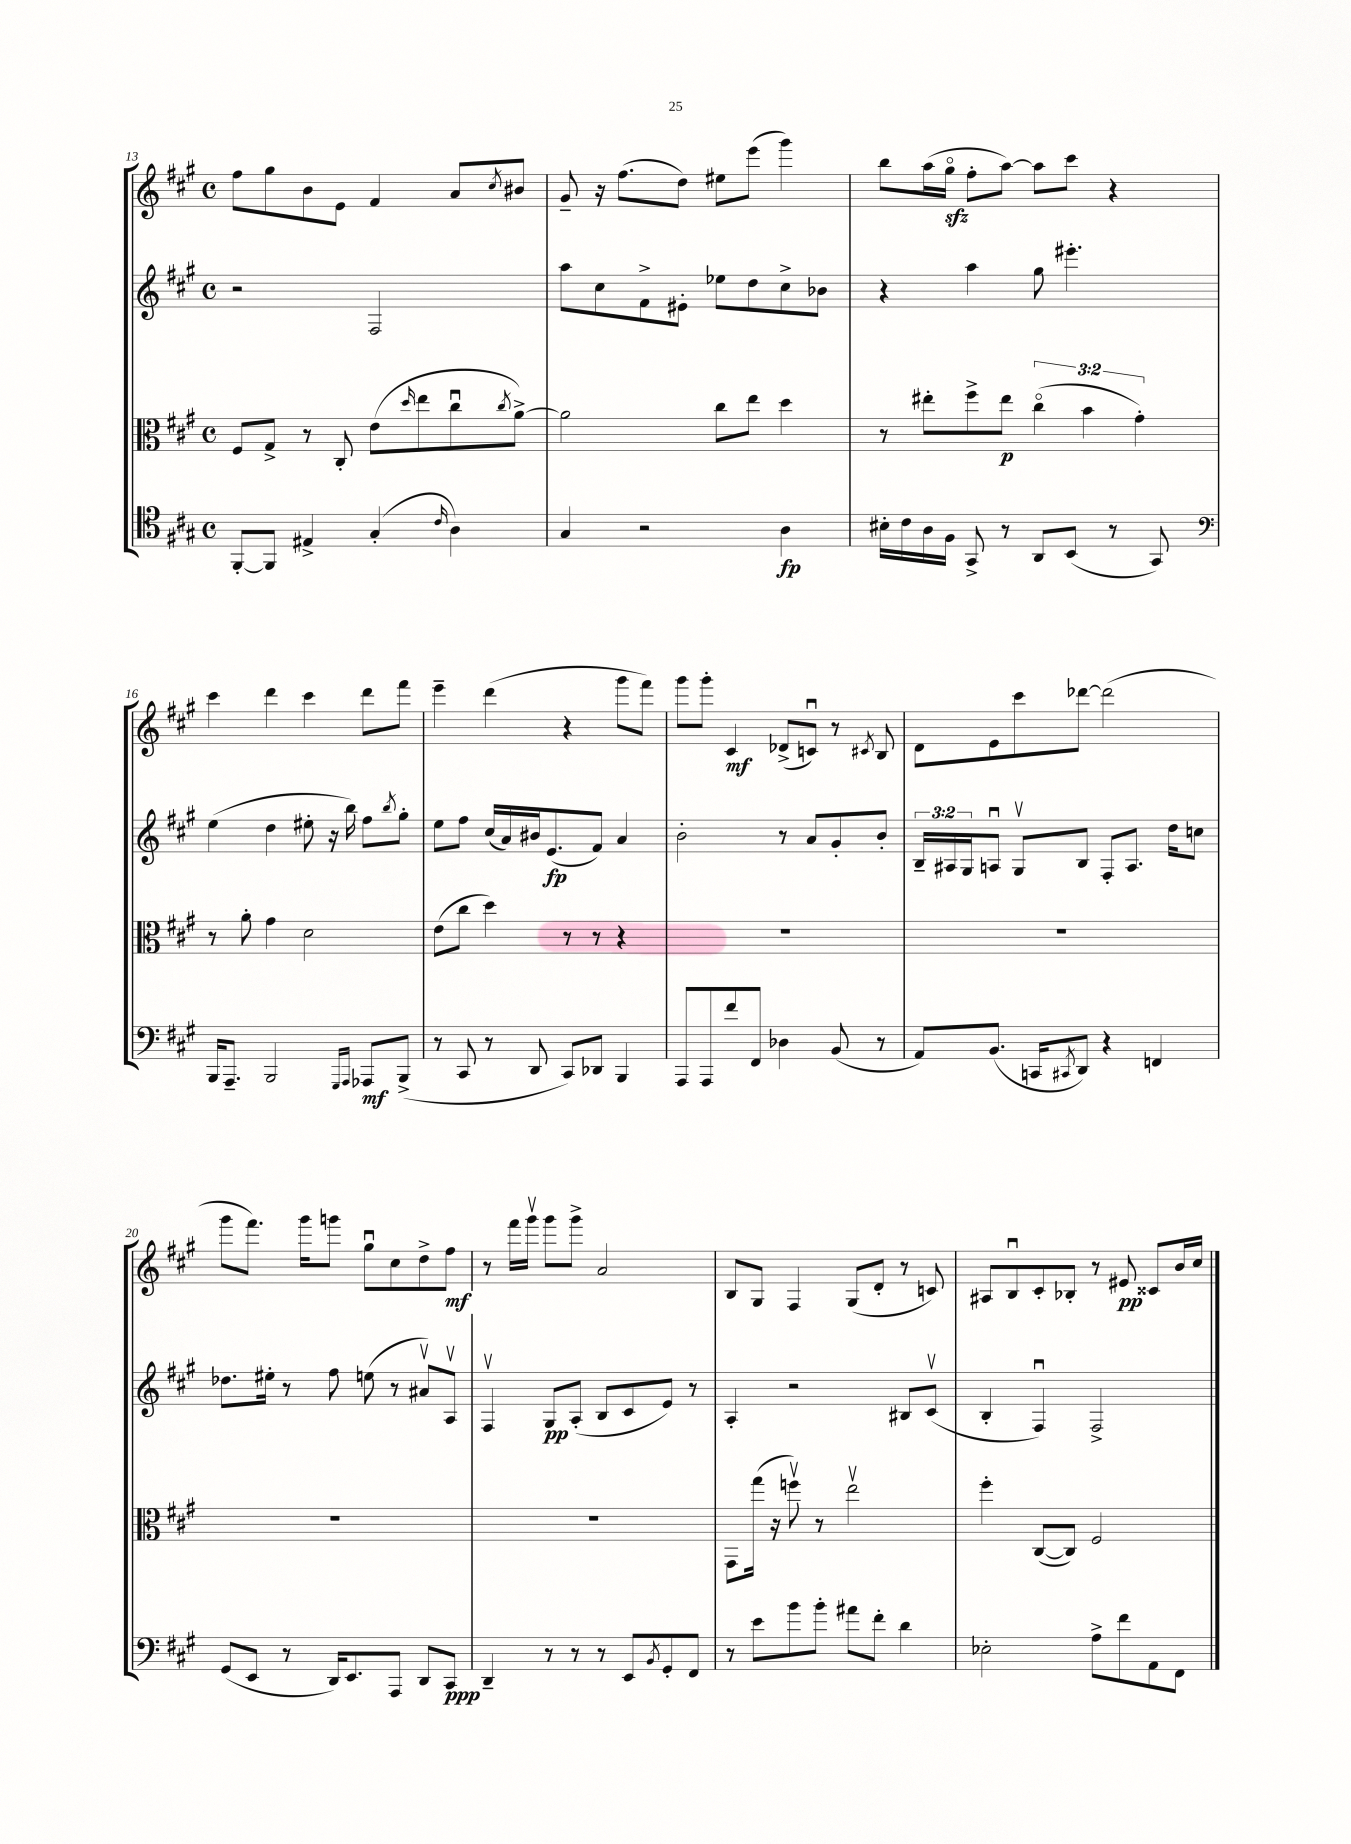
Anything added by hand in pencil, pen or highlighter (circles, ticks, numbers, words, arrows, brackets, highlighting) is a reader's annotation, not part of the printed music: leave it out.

**kern	**dynam	**kern	**dynam	**kern	**dynam	**kern	**dynam
*part4	*part4	*part3	*part3	*part2	*part2	*part1	*part1
*staff4	*staff4	*staff3	*staff3	*staff2	*staff2	*staff1	*staff1
*clefC4	*	*clefC3	*	*clefG2	*	*clefG2	*
*k[f#c#g#]	*	*k[f#c#g#]	*	*k[f#c#g#]	*	*k[f#c#g#]	*
*M4/4	*	*M4/4	*	*M4/4	*	*M4/4	*
*met(c)	*	*met(c)	*	*met(c)	*	*met(c)	*
=13	=13	=13	=13	=13	=13	=13	=13
[8FF#'/L	.	8F#/L	.	2r	.	8ff#\L	.
8FF#/J]	.	8G#^/J	.	.	.	8gg#\	.
4E#X^/	.	8r	.	.	.	8b\	.
.	.	8C#'/	.	.	.	8e\J	.
(4G#'/	.	(8e\L	.	2F#/	.	4f#/	.
.	.	16qqdd/	.	.	.	.	.
.	.	8ee\	.	.	.	.	.
16qqc#/	.	.	.	.	.	.	.
4A\)	.	8cc#u\	.	.	.	8a/L	.
.	.	8qcc#/	.	.	.	8qcc#/	.
.	.	[8a^\J)	.	.	.	8b#X/J	.
=14	=14	=14	=14	=14	=14	=14	=14
4G#/	.	2a\]	.	8aa\L	.	8g#~/	.
.	.	.	.	8cc#\	.	16r	.
.	.	.	.	.	.	(8.ff#\L	.
2r	.	.	.	8f#^\	.	.	.
.	.	.	.	8e#X'\J	.	8dd\J)	.
.	.	8cc#\L	.	8ee-X\L	.	8ee#X\L	.
.	.	8ee\J	.	8dd\	.	(8eee\J	.
4A\	fp	4dd\	.	8cc#^\	.	4ggg#\)	.
.	.	.	.	8b-X\J	.	.	.
=15	=15	=15	=15	=15	=15	=15	=15
16B#X'\LL	.	8r	.	4r	.	8bb\L	.
16c#\	.	.	.	.	.	.	.
16A\	.	8ee#X'\L	.	.	.	(16aa\L	.
16F#\JJ	.	.	.	.	.	16gg#zz\JJ	.
8GG#^/	.	8ff#^\	.	4aa\	.	8ff#'\L	.
8r	.	8ee#\J	p	.	.	[8aa\J)	.
8AA/L	.	(6cc#\	.	8gg#\	.	8aa\L]	.
(8BB/J	.	.	.	4.eee#X'\	.	8ccc#\J	.
.	.	6b\	.	.	.	.	.
8r	.	.	.	.	.	4r	.
.	.	6g#'\)	.	.	.	.	.
8GG#/)	.	.	.	.	.	.	.
!!LO:LB:g=z
=16	=16	=16	=16	=16	=16	=16	=16
*clefF4	*	*	*	*	*	*	*
16BBB/KL	.	8r	.	(4ee\	.	4ccc#\	.
8.AAA~/J	.	.	.	.	.	.	.
.	.	8a'\	.	.	.	.	.
2BBB/	.	4g#\	.	4dd\	.	4ddd\	.
.	.	2d\	.	8ee#X'\	.	4ccc#\	.
.	.	.	.	16r	.	.	.
.	.	.	.	16bb\)	.	.	.
16qqGGG#/LL	.	.	.	.	.	.	.
16qqAAA/JJ	.	.	.	.	.	.	.
8AAA-X/L	mf	.	.	8ff#\L	.	8ddd\L	.
.	.	.	.	8qbb/	.	.	.
(8BBB^/J	.	.	.	8gg#'\J	.	8fff#\J	.
=17	=17	=17	=17	=17	=17	=17	=17
8r	.	(8e\L	.	8ee\L	.	4eee~\	.
8CC#/	.	8cc#\J	.	8ff#\J	.	.	.
8r	.	4dd\)	.	(16cc#/LL	.	(4ddd\	.
.	.	.	.	16a/)	.	.	.
8DD/	.	.	.	16b#X/J	.	.	.
.	.	.	.	(8.e/	fp	.	.
8CC#/L)	.	8r	.	.	.	4r	.
8DD-X/J	.	8r	.	8f#/J)	.	.	.
4BBB/	.	4r	.	4a/	.	8ggg#\L	.
.	.	.	.	.	.	8fff#\J)	.
=18	=18	=18	=18	=18	=18	=18	=18
8AAA/L	.	1r	.	2b'\	.	8ggg#\L	.
8AAA/	.	.	.	.	.	8ggg#'\J	.
8f#/	.	.	.	.	.	4c#/	mf
8FF#/J	.	.	.	.	.	.	.
4D-X\	.	.	.	8r	.	(8d-X^/L	.
.	.	.	.	8a/L	.	8cnu/J)	.
(8BB/	.	.	.	8g#'/	.	8r	.
.	.	.	.	.	.	8qc#X/	.
8r	.	.	.	8b'/J	.	8B/	.
=19	=19	=19	=19	=19	=19	=19	=19
8AA/L)	.	1r	.	24B~/LL	.	8d\L	.
.	.	.	.	24A#X/	.	.	.
.	.	.	.	24G#/J	.	.	.
(8.BB/J	.	.	.	8Anu/J	.	8e\	.
.	.	.	.	8G#v/L	.	8ccc#\	.
16CCn/KL	.	.	.	.	.	.	.
8qCC#X/	.	.	.	.	.	.	.
8DD/J)	.	.	.	8B/J	.	[8ddd-X\J	.
4r	.	.	.	8F#'/L	.	(2ddd-\]	.
.	.	.	.	8.A/J	.	.	.
4FFn/	.	.	.	.	.	.	.
.	.	.	.	16dd\KL	.	.	.
.	.	.	.	8ccn\J	.	.	.
!!LO:LB:g=z
=20	=20	=20	=20	=20	=20	=20	=20
(8GG#/L	.	1r	.	8.dd-X\L	.	8ggg#\L	.
8EE/J	.	.	.	.	.	8.fff#\J)	.
.	.	.	.	16ee#X'\Jk	.	.	.
8r	.	.	.	8r	.	.	.
.	.	.	.	.	.	16ggg#\KL	.
16DD/KL)	.	.	.	8ff#\	.	8gggn\J	.
8.EE/	.	.	.	.	.	.	.
.	.	.	.	(8een\	.	8gg#u\L	.
8AAA/J	.	.	.	8r	.	8cc#\	.
8DD/L	.	.	.	8a#Xv/L)	.	8dd^\	.
8CC#/J	ppp	.	.	8Av/J	.	8ff#\J	mf
=21	=21	=21	=21	=21	=21	=21	=21
4DD~/	.	1r	.	4F#v/	.	8r	.
.	.	.	.	.	.	16fff#\LL	.
.	.	.	.	.	.	16ggg#v\JJ	.
8r	.	.	.	8G#/L	pp	8ggg#\L	.
8r	.	.	.	(8A'/J	.	8ggg#^\J	.
8r	.	.	.	8B/L	.	2a/	.
8EE/L	.	.	.	8c#/	.	.	.
8qBB/	.	.	.	.	.	.	.
8GG#'/	.	.	.	8e/J)	.	.	.
8FF#/J	.	.	.	8r	.	.	.
=22	=22	=22	=22	=22	=22	=22	=22
8r	.	8GG#\L	.	4A'/	.	8B/L	.
8e\L	.	(16gg#\Jk	.	.	.	8G#/J	.
.	.	16r	.	.	.	.	.
8b\	.	8ffnv\)	.	2r	.	4F#/	.
8b'\J	.	8r	.	.	.	.	.
8a#X\L	.	2eev\	.	.	.	(8G#/L	.
8f#'\J	.	.	.	.	.	8d'/J	.
4d\	.	.	.	8B#X/L	.	8r	.
.	.	.	.	(8c#v/J	.	8cn/)	.
=23	=23	=23	=23	=23	=23	=23	=23
2E-X'\	.	4ff#'\	.	4B'/	.	8A#X/L	.
.	.	.	.	.	.	8Bu/	.
.	.	([8C#/L	.	4F#u/)	.	8c#'/	.
.	.	8C#/J])	.	.	.	8B-X'/J	.
8A^\L	.	2F#/	.	2F#^/	.	8r	.
8f#\	.	.	.	.	.	8e#X/	pp
8AA\	.	.	.	.	.	8c##X/L	.
8FF#\J	.	.	.	.	.	16b/L	.
.	.	.	.	.	.	16cc#/JJ	.
==	==	==	==	==	==	==	==
*-	*-	*-	*-	*-	*-	*-	*-
